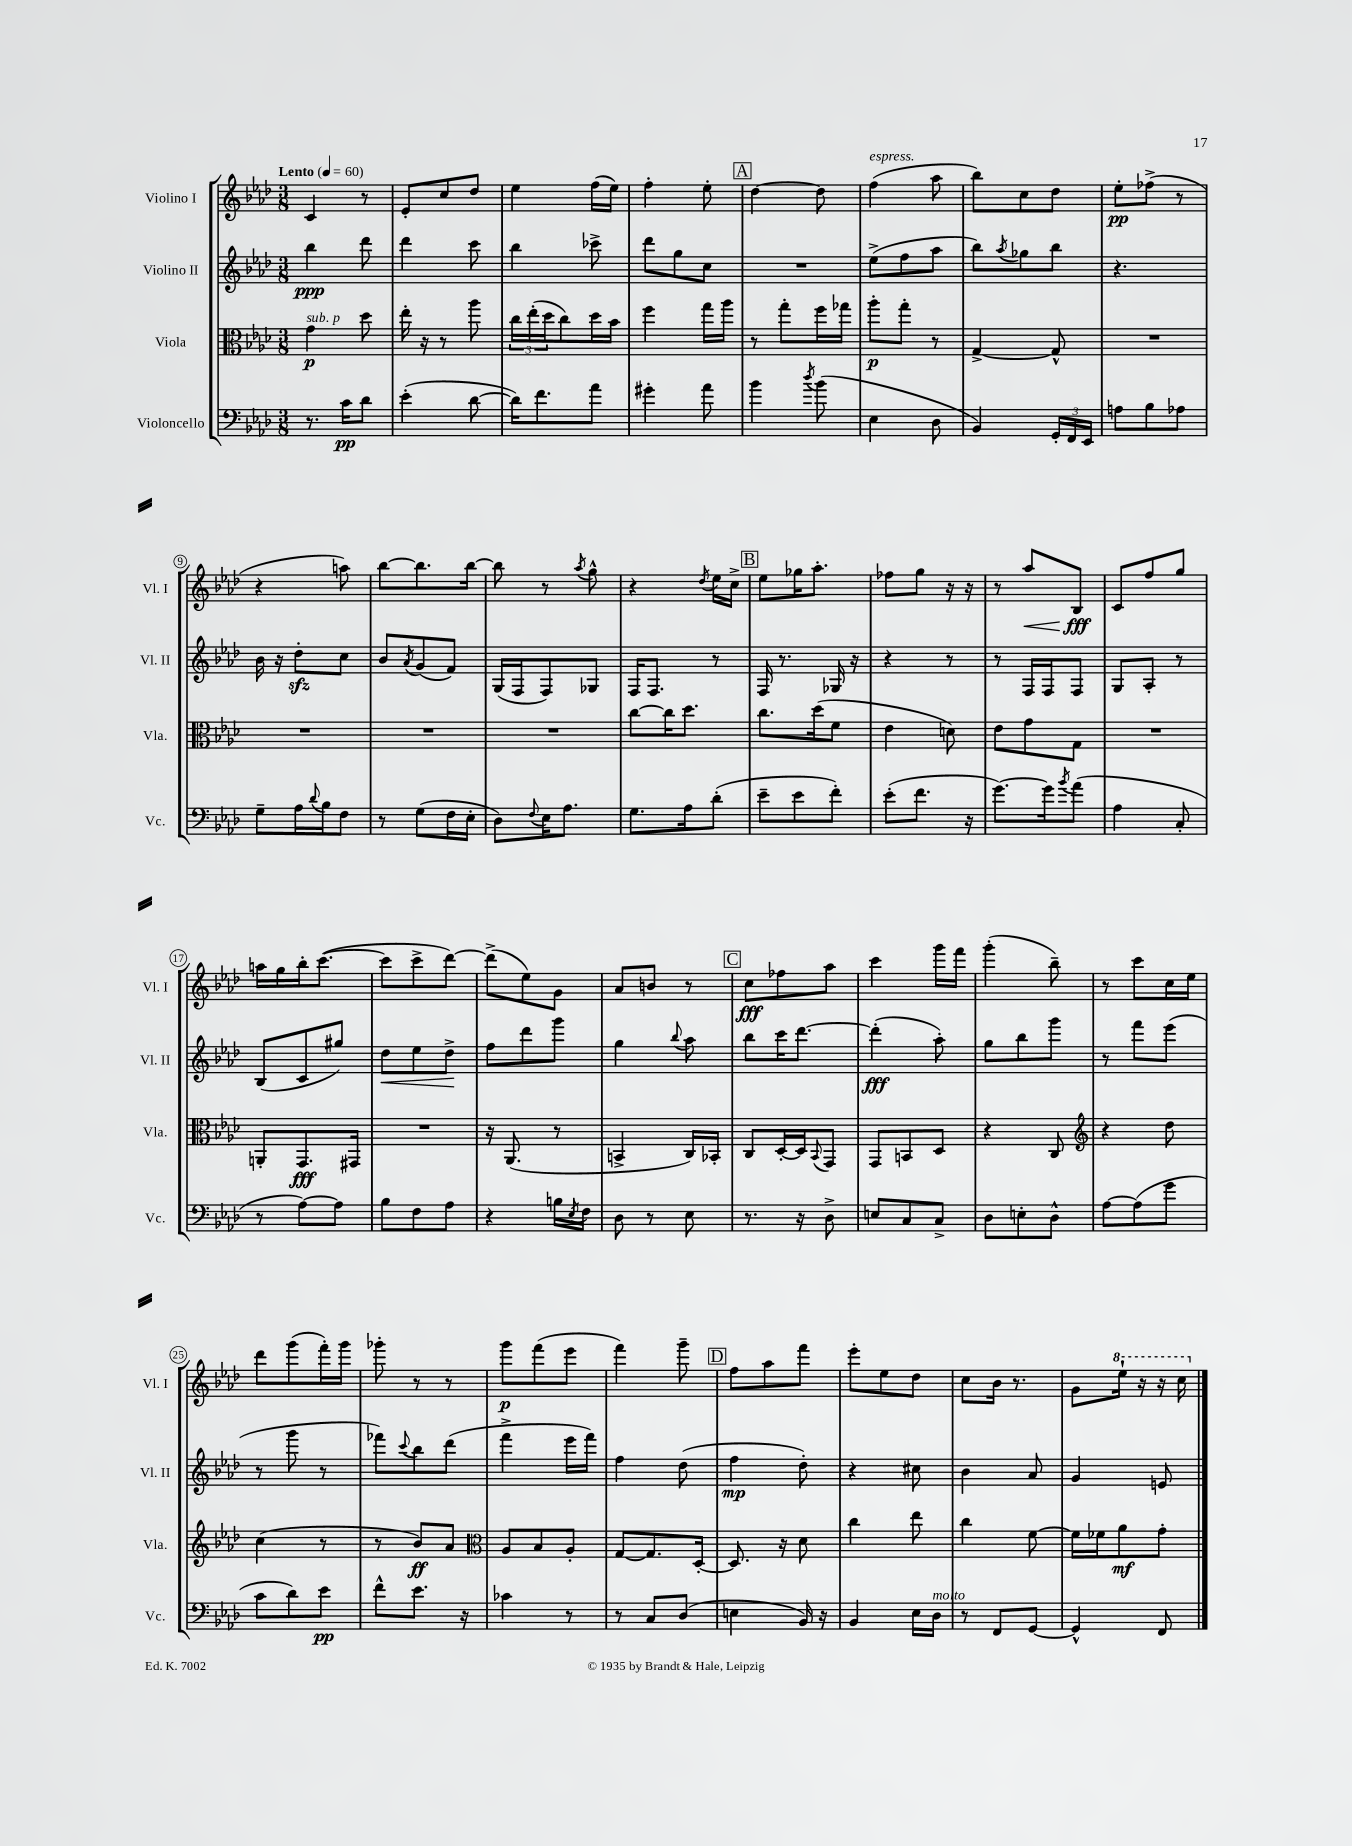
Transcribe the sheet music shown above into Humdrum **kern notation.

**kern	**kern	**kern	**kern
*staff4	*staff3	*staff2	*staff1
*clefF4	*clefC3	*clefG2	*clefG2
*k[b-e-a-d-]	*k[b-e-a-d-]	*k[b-e-a-d-]	*k[b-e-a-d-]
*M3/8	*M3/8	*M3/8	*M3/8
*MM60	*MM60	*MM60	*MM60
8.r	4g	4bb-	4c
16c	.	.	.
8d-	8dd-	8ddd-	8r
=	=	=	=
(4e-'	16ee-'	4ddd-	8e-'
.	16r	.	.
.	8r	.	8cc
[8d-	8aa-	8ccc	8dd-
=	=	=	=
16d-])	24cc	4bb-	4ee-
.	(24ee-'	.	.
8.f	.	.	.
.	24dd-	.	.
.	8cc)	.	.
8a-	16dd-	8ccc-^	(16ff
.	16b-	.	16ee-)
=	=	=	=
4g#'	4ff	8ddd-	4ff'
.	.	8gg	.
8a-	16gg	8cc	8ee-'
.	16aa-	.	.
=	=	=	=
4b-	8r	4.r	[4dd-
.	8gg'	.	.
8qdd-	.	.	.
(8b-	16ff	.	8dd-]
.	16gg-	.	.
=	=	=	=
4E-	8aa-'	(8ee-^	(4ff
.	8gg'	8ff	.
8D-	8r	8aa-	8aa-
=	=	=	=
4BB-)	[4G^	8bb-)	8bb-)
.	.	8qaa-	.
.	.	8gg-	8cc
24GG'	8G^^]	8bb-	8dd-
24FF	.	.	.
24EE-	.	.	.
=	=	=	=
8A	4.r	4.r	8ee-'
8B-	.	.	(8ff-^
8A-	.	.	8r
=	=	=	=
8G~	4.r	16b-	4r
.	.	16r	.
16A-	.	8dd-'	.
8qqd-	.	.	.
16B-	.	.	.
8F	.	8cc	8aa)
=	=	=	=
8r	4.r	8b-	[8bb-
.	.	8qa-	.
(8G	.	(8g	8.bb-]
16F	.	8f)	.
16E-'	.	.	[16bb-
=	=	=	=
8D-)	4.r	(16G	8bb-]
.	.	16F	.
8qqF	.	.	.
16E-	.	8F)	8r
8.A-	.	.	.
.	.	.	8qaa-
.	.	8G-	8gg^^
=	=	=	=
8.G	[8cc	16F	4r
.	.	8.F	.
.	16cc]	.	.
16A-	8.dd-	.	.
.	.	.	8qdd-
(8d-'	.	8r	16ee-
.	.	.	16cc^
=	=	=	=
8e-~	8.cc	16F	8ee-
.	.	8.r	.
8e-	.	.	16gg-
.	(16dd-	.	8.aa-'
8f')	8f	16G-	.
.	.	16r	.
=	=	=	=
(8e-'	4e-	4r	8ff-
8.f	.	.	8gg
.	8d)	8r	16r
16r	.	.	16r
=	=	=	=
[8.g)	8e-	8r	8r
.	8g	16F	8aa-
16g]	.	16F	.
8qb-	.	.	.
(8a-	8G	8F	8B-
=	=	=	=
4A-	4.r	8G	8c
.	.	8A-'	8ff
8C'	.	8r	8gg
=	=	=	=
8r	8AA'	(8B-	16aa
.	.	.	16gg
[8A-)	8.GG	8c	16bb-'
.	.	.	([8.ccc
8A-]	.	8gg#)	.
.	16GG#	.	.
=	=	=	=
8B-	4.r	8dd-	8ccc]
8F	.	8ee-	8ccc^
8A-	.	8dd-^	[8ddd-)
=	=	=	=
4r	16r	8ff	(8ddd-^]
.	(8.AA-	.	.
.	.	8ddd-	8ee-)
16B	8r	8ggg	8g
8qE-	.	.	.
16F	.	.	.
=	=	=	=
8D-	4BB^	4gg	8a-
8r	.	.	8b
.	.	8qqbb-	.
8E-	16C)	8aa-	8r
.	16BB-'	.	.
=	=	=	=
8.r	8C	8bb-	8cc
.	[16D-'	16ccc	8ff-
16r	16D-]	[8.ddd-	.
.	8qqBB-	.	.
8D-^	8GG	.	8aa-
=	=	=	=
8E	8GG	(4ddd-']	4ccc
8C	8BB	.	.
8C^	8D-	8aa-')	16ggg
.	.	.	16fff
=	=	=	=
8D-	4r	8gg	(4ggg'
8E'	.	8bb-	.
8D-^^	8C	8ggg	8bb-~)
=	=	=	=
*	*clefG2	*	*
[8A-	4r	8r	8r
(8A-]	.	8fff	8ccc
8g	8dd-	(8eee-	16cc
.	.	.	16ee-
=	=	=	=
8c	(4cc	8r	8ddd-
8d-)	.	8ggg	(8ggg
8e-	8r	8r	16fff')
.	.	.	16ggg
=	=	=	=
8f^^	8r	8fff-)	8ggg-'
.	.	8qqccc	.
8.e-	8b-)	8bb-	8r
.	8a-	(8ddd-	8r
16r	.	.	.
=	=	=	=
*	*clefC3	*	*
4c-	8A-	4fff^	8ggg
.	8B-	.	(8fff
8r	8A-'	16eee-	8eee-
.	.	16fff)	.
=	=	=	=
8r	[8G	4ff	4fff)
8C	8.G]	.	.
(8D-	.	(8dd-	8ggg~
.	[16D-'	.	.
=	=	=	=
4E	8.D-]	4ff	8ff
.	.	.	8aa-
.	16r	.	.
16BB-)	8d-	8dd-')	8fff
16r	.	.	.
=	=	=	=
4BB-	4cc	4r	8eee-'
.	.	.	8ee-
16E-	8ee-	8cc#	8dd-
16D-	.	.	.
=	=	=	=
8r	4cc	4b-	8cc
8FF	.	.	16b-
.	.	.	8.r
[8GG	[8f	8a-	.
=	=	=	=
4GG^^]	16f]	4g	8g
.	16f-	.	.
.	8a-	.	16eee-`
.	.	.	16r
8FF	8g'	8e	16r
.	.	.	16ccc
==	==	==	==
*-	*-	*-	*-
